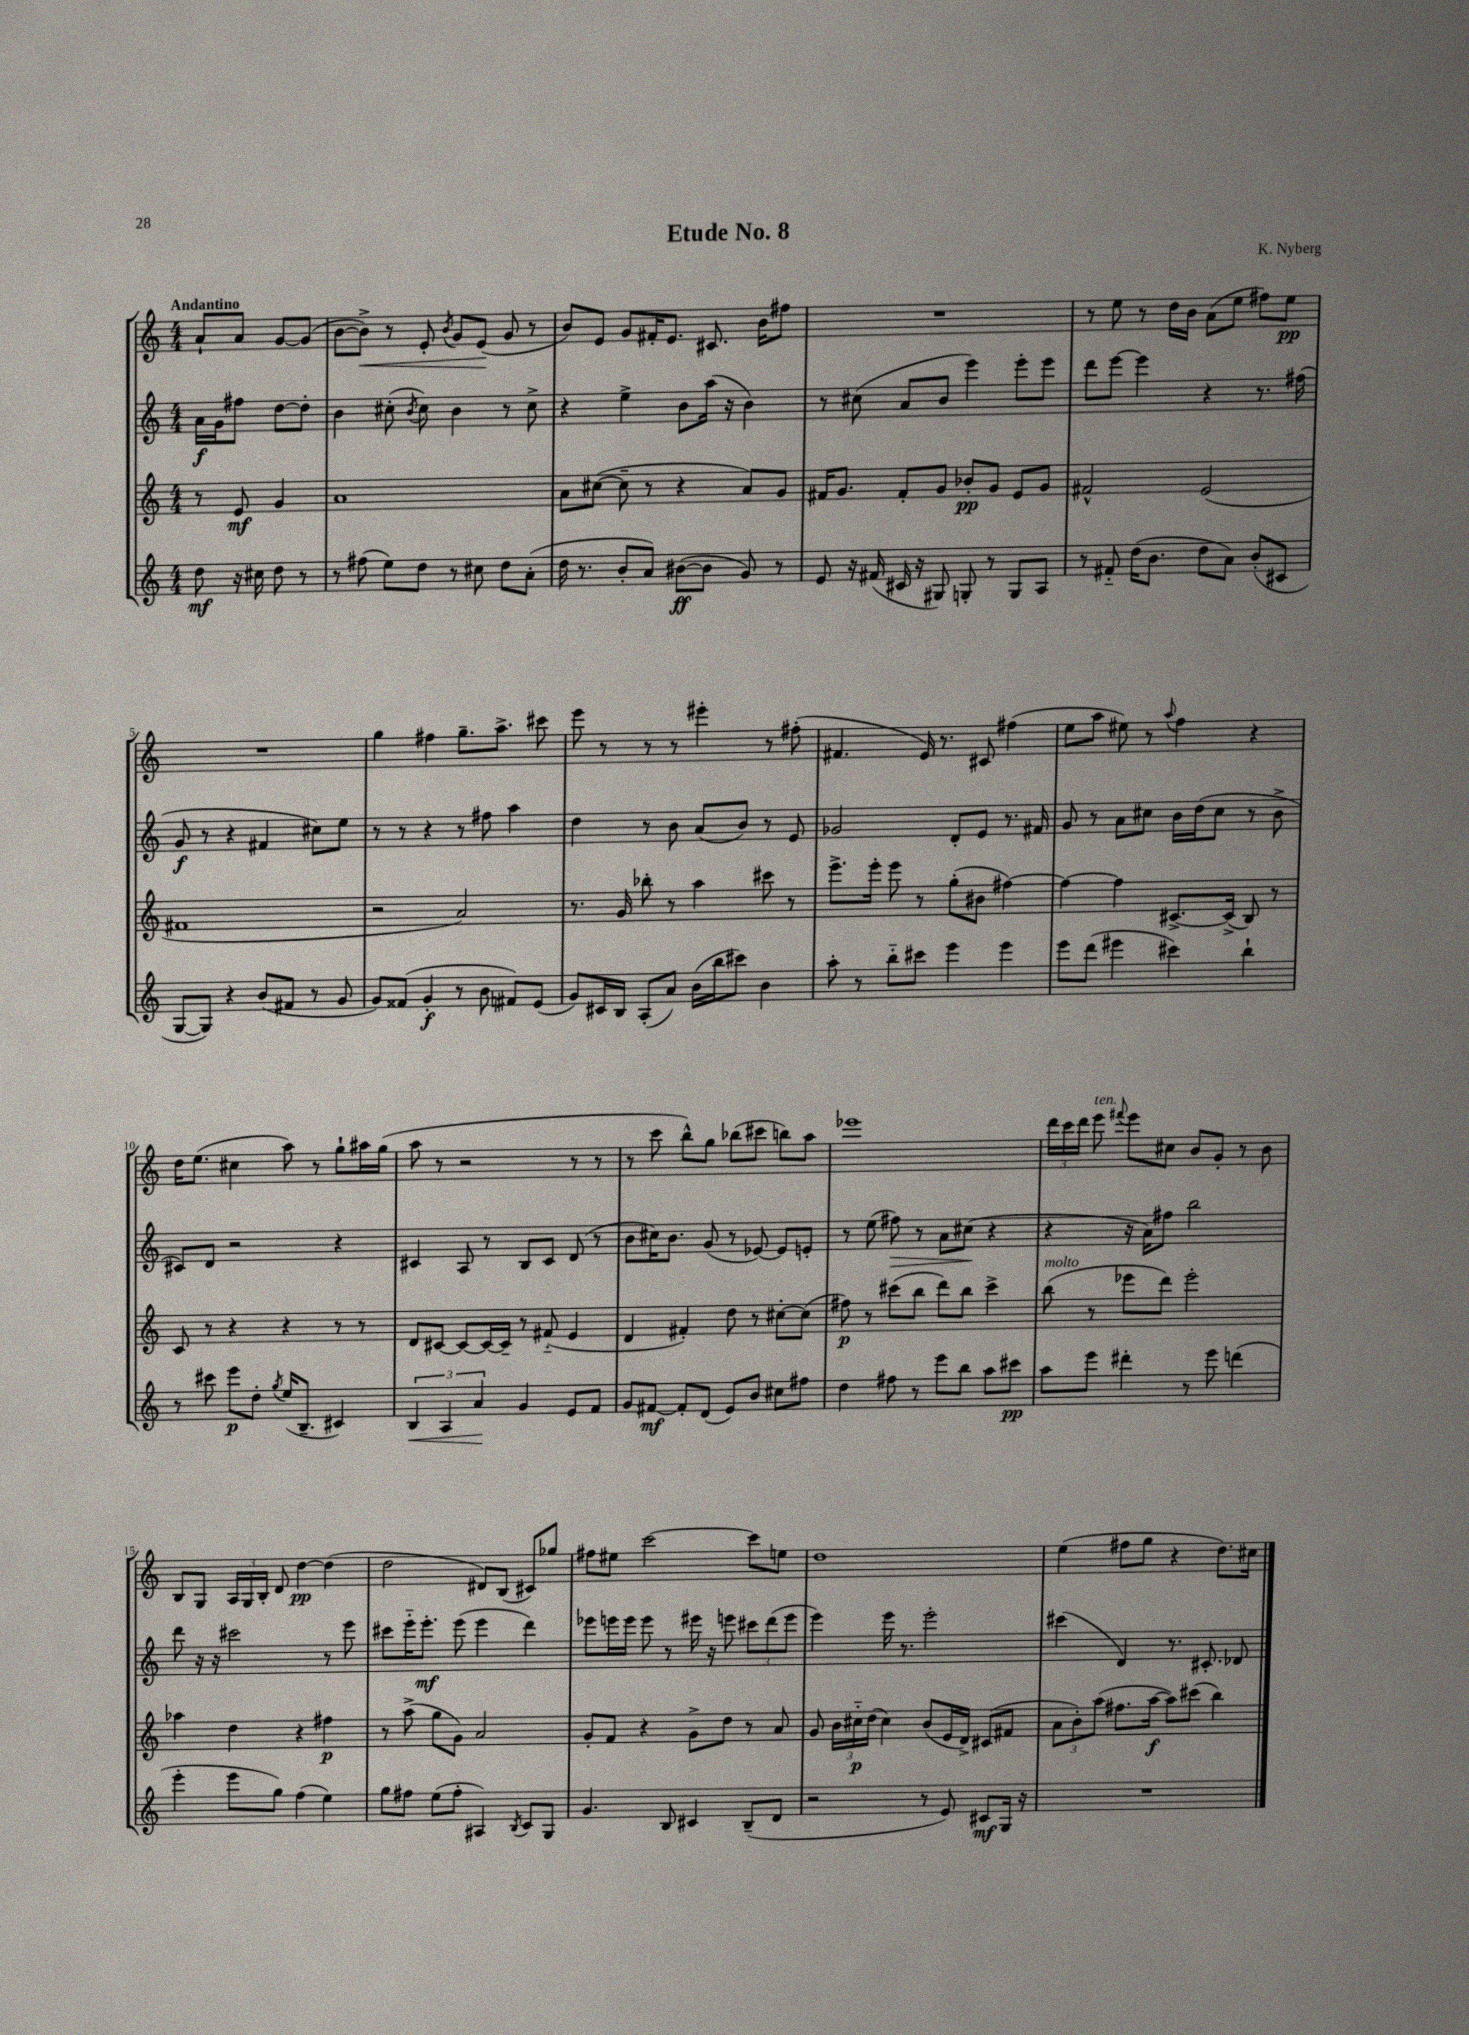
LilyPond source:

\header { title = "Etude No. 8" composer = "K. Nyberg" }
<<
\new StaffGroup <<
\new Staff = "s0" {
    \clef treble \key c \major \numericTimeSignature \time 4/4 \partial 2 \tempo "Andantino"
    \autoBeamOff a'8[-! a'8] g'8[~ g'8]( |
    b'8[~ b'8]->\<) r8 e'8-. \acciaccatura { b'8 } g'8[ e'8]\!( g'8 r8 |
    b'8[) e'8] g'8[ fis'16-. e'8.] cis'8. b'16[ fis''8] |
    R1 |
    r8 e''8 r8 d''16[ b'16] a'8[( e''8] fis''8[) e''8]\pp |
    R1 |
    g''4 fis''4 g''8.[-- a''8.]-> cis'''8 |
    e'''8 r8 r8 r8 eis'''4-. r8 fis''8-.( |
    fis'4. e'16) r8. cis'8 fis''4( |
    e''8[ a''8] eis''8) r8 \appoggiatura { a''8 } f''4 r4 |
    d''16[ e''8.]( cis''4 a''8) r8 g''8[-! ais''16 g''16]( |
    a''8 r8 r2 r8 r8 |
    r8 c'''8 b''8[-^) g''8] bes''8[( cis'''8] b''8[) a''8] |
    ees'''1 |
    \tuplet 3/2 { d'''16[ c'''16 d'''16] } e'''8^\markup { \italic "ten." } \appoggiatura { fis'''8 } e'''8[ cis''8] b'8[ g'8]-. r8 b'8 |
    b8[ g8] \tuplet 3/2 { a16[ g16 b16]-. } d'8 d''4~\pp d''4( |
    d''2 dis'8[) b8]( cis'8[) ges''8] |
    fis''8[ eis''8] c'''2~ c'''8[ e''8] |
    d''1 |
    e''4( fis''8[ g''8] r4 d''8.[) cis''16] \bar "|." |
}
\new Staff = "s1" {
    \clef treble \key c \major \numericTimeSignature \time 4/4 \partial 2
    \autoBeamOff a'16[\f g'16 fis''8] d''8[~ d''8]-. |
    b'4 cis''8-.( \acciaccatura { b'8 } cis''8) b'4 r8 cis''8-> |
    r4 e''4-> b'8[ a''16]( r16 b'4) |
    r8 cis''8( a'8[ b'8] e'''4) e'''8[-. e'''8] |
    d'''8[ e'''8]~ e'''4 r4 r8. fis''16( |
    g'8\f r8 r4 fis'4 cis''8[) e''8] |
    r8 r8 r4 r8 fis''8 a''4 |
    d''4 r8 b'8 a'8[( b'8]) r8 e'8 |
    ges'2 d'8[-. e'8] r8. fis'16 |
    g'8 r8 a'8[ cis''8] b'16[ d''16( cis''8] r8 b'8-> |
    cis'8[) d'8] r2 r4 |
    cis'4 a8 r8 b8[ cis'8] d'8( r8 |
    b'8[ cis''16) b'8.] g'8( r8 ees'8~) ees'8[ e'8]-. |
    r8 e''8( fis''8\>) r8 a'8[ cis''8]\!( r4 |
    r4 r16 a'16[) fis''8] b''2 |
    d'''8 r16 r16 cis'''2 r8 e'''8 |
    cis'''8[ e'''16-_ e'''8.]-.\mf e'''8( e'''4 d'''4) |
    ees'''8[ e'''16 e'''16] e'''8 r8 eis'''16 r16 e'''8 \tuplet 3/2 { cis'''8[ d'''8( e'''8] } |
    e'''4) e'''16 r8. e'''2-. |
    cis'''4( d'4) r8. cis'8.-. des'8 \bar "|." |
}
\new Staff = "s2" {
    \clef treble \key c \major \numericTimeSignature \time 4/4 \partial 2
    \autoBeamOff r8 e'8\mf g'4 |
    a'1 |
    a'8[ cis''8]~( cis''8-- r8 r4 a'8[) g'8] |
    fis'16[ g'8.] fis'8[-. g'8] bes'8[-.\pp g'8] e'8[ g'8] |
    fis'2-^ e'2( |
    fis'1 |
    r2 a'2) |
    r8. g'16 bes''8-. r8 a''4 cis'''8 r8 |
    e'''8.[-> e'''16]-. e'''8 r8 g''8[-.( bis'8] fis''4~) |
    fis''4~ fis''4 cis'8.[~-> cis'16]->( b8) r8 |
    c'8 r8 r4 r4 r8 r8 |
    d'8[ cis'8]~ cis'8[~ cis'16~ cis'16]-- r8 fis'8-_( e'4 |
    d'4 fis'4-.) d''8 r8 cis''8[~-. cis''8]( |
    fis''8\p) r8 cis'''8[( b''8] d'''8[) b''8] cis'''4-> |
    b''8^\markup { \italic "molto" }( r8 ees'''8[ d'''8]) ees'''2-. |
    aes''4 d''4 r4 fis''4\p |
    r8 a''8->( g''8[ g'8]) a'2 |
    g'8[-. f'8] r4 g'8[-> d''8] r8 a'8 |
    g'8 \tuplet 3/2 { b'16[ cis''16-_\p d''16]( } cis''4) b'8[( e'16 d'16]->) cis'8[( fis'8] |
    \tuplet 3/2 { a'8[ b'8-.) a''8]( } fis''8.[ a''16]~\f a''8[) cis'''8]( b''4) \bar "|." |
}
\new Staff = "s3" {
    \clef treble \key c \major \numericTimeSignature \time 4/4 \partial 2
    \autoBeamOff d''8\mf r16 cis''16 d''8 r8 |
    r8 fis''8( e''8[) d''8] r8 cis''8 d''8[ a'8]-.( |
    d''16 r8. b'8[-. a'8]) bis'8[~\ff( bis'8] g'8) r8 |
    e'8 r16 fis'16( cis'16 r16 gis8) g8-. r8 g8[ a8] |
    r8 fis'8-_ d''16[( b'8.] d''8[ a'8]) b'8[-.( cis'8] |
    g8[~ g8]) r4 b'8[( fis'8] r8 g'8 |
    g'8[) fisis'8]( g'4-.\f r8 b'8 fis'8[) e'8]( |
    g'8[) cis'16 b16] a8[-.( a'8]) b'16[( b''16 cis'''8]) b'4 |
    a''8-. r8 b''8[-_ cis'''8] e'''4 e'''4 |
    e'''8[ d'''8]( eis'''4 cis'''4) b''4-! |
    r8 cis'''8 e'''8[\p d''8]-. \acciaccatura { g''8 } e''16[( b8.]-- cis'4) |
    \tuplet 3/2 { b4\< a4 a'4\! } g'4 e'8[ f'8] |
    g'8[ fis'8]~\mf fis'8[-. d'8]( e'8[) b'8] cis''8[ fis''8] |
    d''4 fis''8 r8 e'''8[ b''8] a''8[ cis'''8]\pp |
    a''8[ e'''8] dis'''4-. r8 e'''8 d'''4( |
    e'''4-. e'''8[ g''8]) f''4( e''4) |
    g''8[ fis''8] e''8[( fis''8]-. ais4) \acciaccatura { b8 } c'8[ g8] |
    g'4. b8 cis'4 b8[--( d'8] |
    r2 r8 e'8) cis'8[\mf g16] r16 |
    R1 \bar "|." |
}
>>
>>
